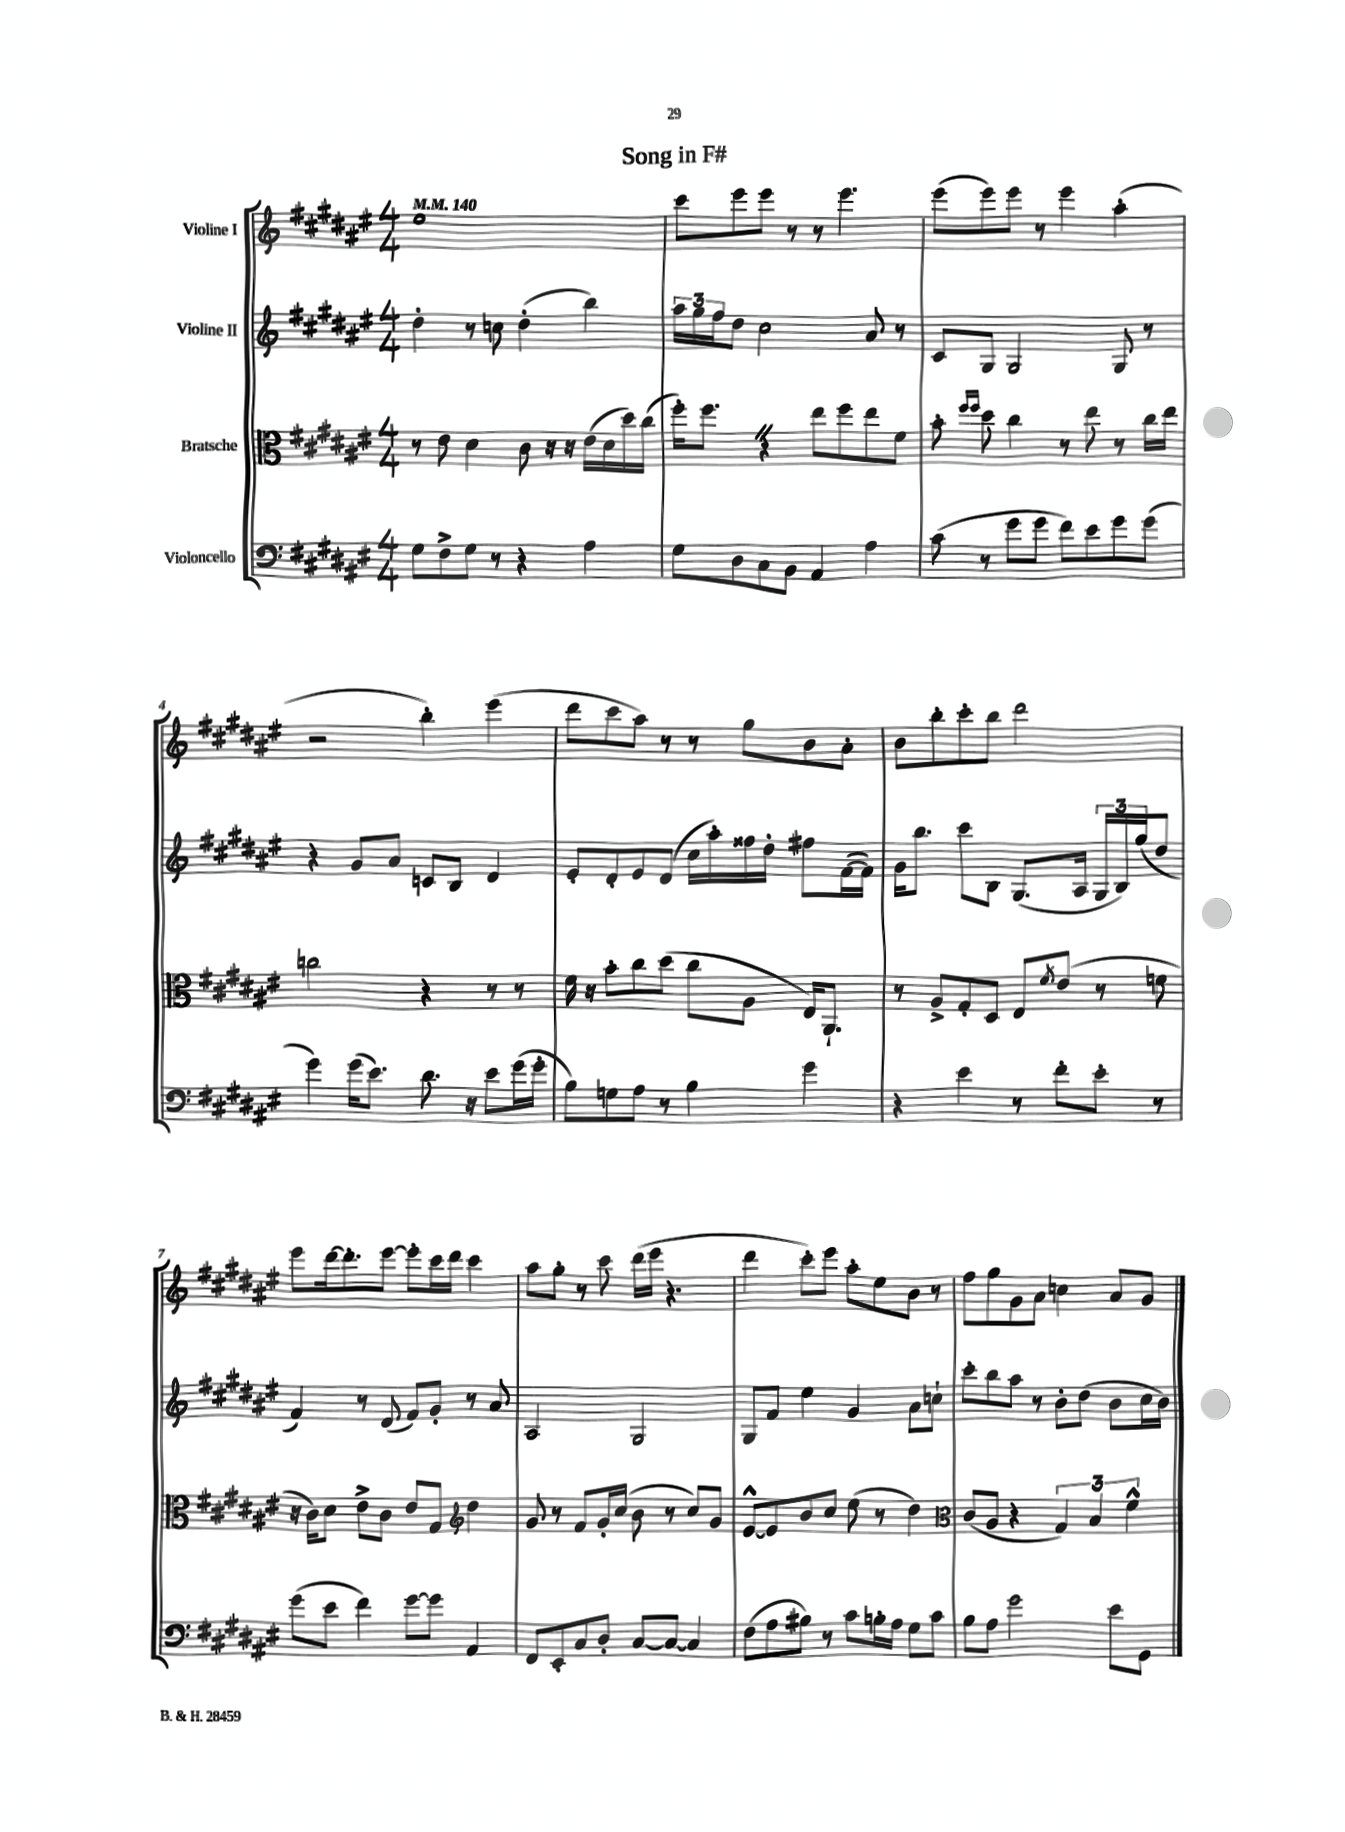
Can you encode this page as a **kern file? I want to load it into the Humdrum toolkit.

**kern	**kern	**kern	**kern
*staff4	*staff3	*staff2	*staff1
*clefF4	*clefC3	*clefG2	*clefG2
*k[f#c#g#d#a#e#]	*k[f#c#g#d#a#e#]	*k[f#c#g#d#a#e#]	*k[f#c#g#d#a#e#]
*M4/4	*M4/4	*M4/4	*M4/4
*MM140	*MM140	*MM140	*MM140
8G#	8r	4dd#'	1ee#
8F#^	8e#	.	.
8G#	4d#	8r	.
8r	.	8cc	.
4r	8c#	(4dd#'	.
.	16r	.	.
.	16r	.	.
4A#	(16e#	4bb)	.
.	16d#	.	.
.	16dd#)	.	.
.	(16cc#	.	.
=	=	=	=
8G#	16ff#')	24aa#	8ccc#
.	.	24gg#	.
.	8.ff#	.	.
.	.	24ff#	.
8D#	.	8dd#	8eee#
8C#	4r	2cc#	8eee#
8BB	.	.	8r
4AA#	8ee#	.	8r
.	8ff#	.	4.eee#
4A#	8ee#	8a#	.
.	8f#	8r	.
=	=	=	=
(8c#	8b'	8c#	(8eee#
.	16qqff#	.	.
.	16qqff#	.	.
8r	8dd#	8G#	8eee#)
8g#	4cc#	2G#	8eee#
8g#	.	.	8r
8f#)	8r	.	4eee#
8e#	8ee#	.	.
8g#	8r	8G#	(4aa#'
(8g#	16cc#	8r	.
.	16ee#	.	.
=	=	=	=
4g#)	2cc	4r	2r
(16g#	.	8g#	.
8.e#)	.	.	.
.	.	8a#	.
8.d#	4r	8c	4bb')
.	.	8B	.
16r	.	.	.
8e#	8r	4d#	(4eee#
(16g#	8r	.	.
16g#'	.	.	.
=	=	=	=
8B)	16f#	8e#'	8ddd#
.	16r	.	.
8G	8b'	8d#'	8ccc#
8A#	8cc#	8e#	8aa#)
8r	(8dd#	(8d#	8r
4B	8cc#	16cc#	8r
.	.	16aa#')	.
.	8A#	16ff##	8gg#
.	.	16dd#'	.
4g#	16E#)	8ff#	8b
.	8.AA#`	.	.
.	.	([16f#	8a#'
.	.	16f#])	.
=	=	=	=
4r	8r	16g#	8b
.	.	8.bb	.
.	8A#^	.	8bb'
4e#	8G#'	8ccc#	8ccc#'
.	8D#	8B	8bb
8r	8E#	(8.G#	2ddd#
.	8qf#	.	.
8f#'	(8e#	.	.
.	.	16A#	.
8e#'	8r	24G#	.
.	.	24B)	.
.	.	(24gg#	.
8r	8f	8dd#	.
=	=	=	=
(8g#	16r	4f#)	8eee#
.	16c#)	.	.
8e#	8d#	.	[16ddd#
.	.	.	8.ddd#']
4f#)	8e#^	8r	.
.	8c#	(8d#	[8eee#
[8g#	8e#	8f#)	8eee#']
8g#]	8G#	8g#'	16ccc#
.	.	.	16ddd#
*	*clefG2	*	*
4AA#	4dd#	8r	4ccc#
.	.	8a#	.
=	=	=	=
8FF#	8g#	2A#	8aa#
8EE#'	8r	.	8gg#'
8C#	8f#	.	8r
8D#'	16g#'	.	8ccc#
.	(16cc#	.	.
[8C#	8b	2G#	(16ddd#
.	.	.	16eee#
8C#_	8r	.	4.r
4C#]	8cc#)	.	.
.	8g#	.	.
=	=	=	=
(8F#	[8e#^^	8G#	4ddd#
8A#	8e#]	8f#	.
8B#)	8b	4ee#	8ccc#')
8r	8cc#	.	8eee#
8c#	(8ee#	4g#	8aa#'
16B'	8r	.	8ee#
16A#	.	.	.
8G#	4dd#)	8a#	8b
8c#	.	8cc`	8r
=	=	=	=
*	*clefC3	*	*
8B	(8c#	8ccc#'	8ff#
8A#	8A#	8bb	8gg#
2g#	4r	8aa#	8g#
.	.	8r	8a#
.	6G#)	8b'	4cc
.	.	(8dd#	.
.	6B	.	.
8e#	.	8b	8a#
.	6f#^^	.	.
8GG#	.	16cc#	8g#
.	.	16b)	.
==	==	==	==
*-	*-	*-	*-
